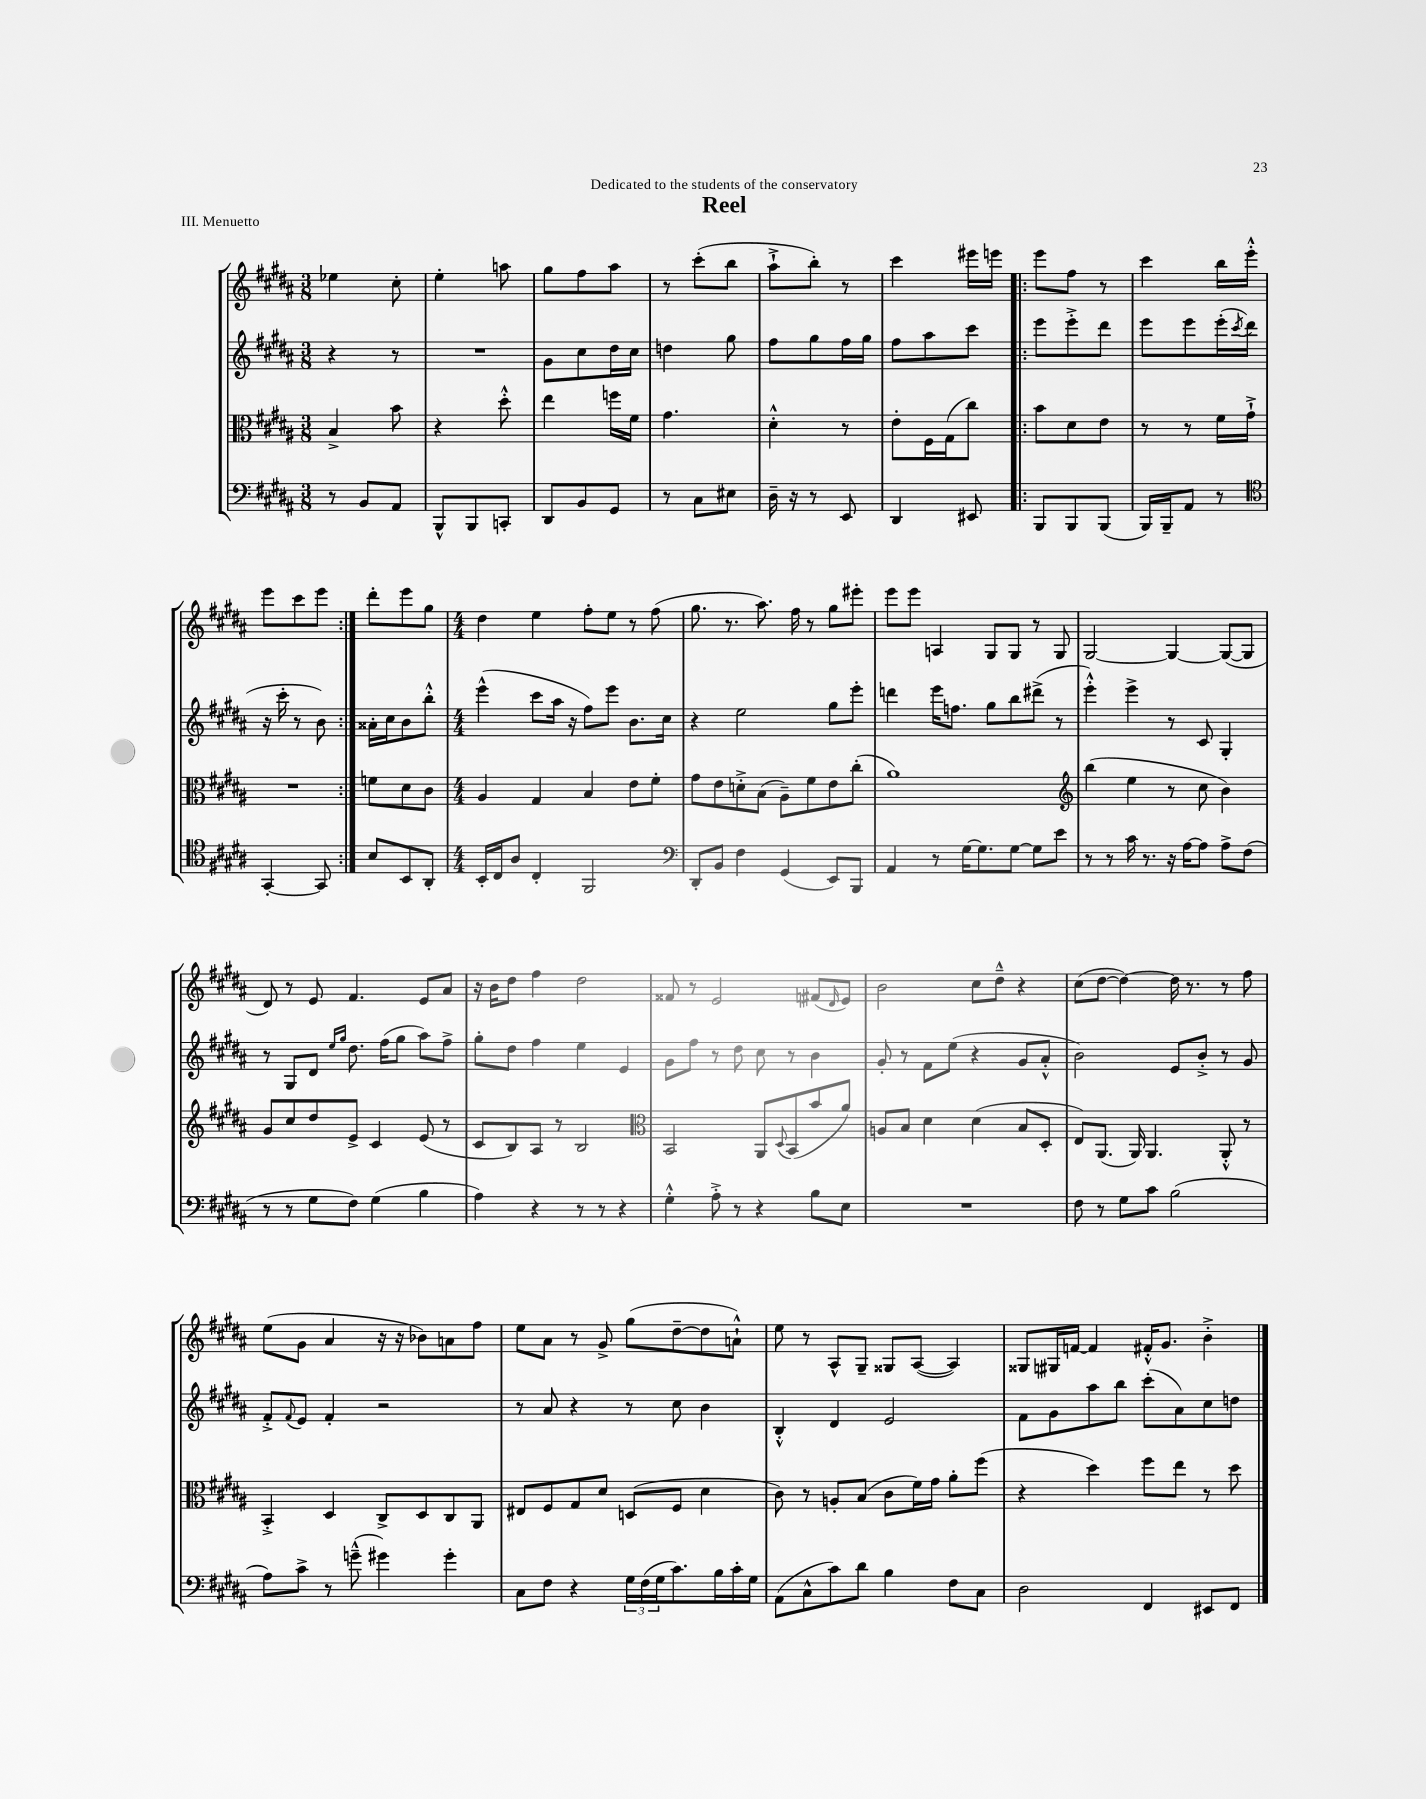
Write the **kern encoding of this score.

**kern	**kern	**kern	**kern
*staff4	*staff3	*staff2	*staff1
*clefF4	*clefC3	*clefG2	*clefG2
*k[f#c#g#d#a#]	*k[f#c#g#d#a#]	*k[f#c#g#d#a#]	*k[f#c#g#d#a#]
*M3/8	*M3/8	*M3/8	*M3/8
8r	4B^	4r	4ee-
8BB	.	.	.
8AA#	8b	8r	8cc#'
=	=	=	=
8BBB^^	4r	4.r	4ee'
8BBB	.	.	.
8CC'	8dd#'^^	.	8aa
=	=	=	=
8DD#	4ee	8g#	8gg#
8BB	.	8cc#	8ff#
8GG#	16ff	16dd#	8aa#
.	16f#	16cc#	.
=	=	=	=
8r	4.g#	4dd	8r
8C#	.	.	(8ccc#'
8E#	.	8gg#	8bb
=	=	=	=
16D#~	4d#'^^	8ff#	8aa#`^
16r	.	.	.
8r	.	8gg#	8bb')
8EE	8r	16ff#	8r
.	.	16gg#	.
=	=	=	=
4DD#	8e'	8ff#	4ccc#
.	16F#	8aa#	.
.	(16G#	.	.
8EE#	8cc#)	8ccc#	16eee#
.	.	.	16eee
=!|:	=!|:	=!|:	=!|:
8BBB	8b	8eee	8eee
8BBB	8d#	8eee'^	8ff#
(8BBB	8e	8ddd#	8r
=	=	=	=
16BBB)	8r	8eee	4ccc#
16BBB~	.	.	.
8AA#	8r	8eee	.
8r	16f#	(16eee'	16bb
.	.	8qccc#	.
.	16g#`^	16ddd#	16eee'^^
=	=	=	=
*clefC4	*	*	*
[4GG#'	4.r	16r	8eee
.	.	16ccc#'	.
.	.	8r	8ccc#
8GG#]	.	8b)	8eee
=:|!	=:|!	=:|!	=:|!
8B	8f	16a##'	8ddd#'
.	.	16cc#	.
8BB	8d#	8b	8eee
8AA#'	8c#	8bb'^^	8gg#
=	=	=	=
*M4/4	*M4/4	*M4/4	*M4/4
16BB'	4A#	(4eee^^	4dd#
16C#	.	.	.
8A#	.	.	.
4C#'	4G#	8ccc#	4ee
.	.	16aa#	.
.	.	16r	.
2FF#	4B	8ff#)	8ff#'
.	.	8eee	8ee
.	8e	8.b	8r
.	8f#'	.	(8ff#
.	.	16cc#	.
=	=	=	=
*clefF4	*	*	*
8DD#'	8g#	4r	8.gg#
8BB	8e	.	.
.	.	.	8.r
4F#	8d'^	2ee	.
.	(8B	.	8.aa#)
(4GG#	8A#~)	.	.
.	.	.	16ff#
.	8f#	.	8r
8EE)	8e	8gg#	8gg#
8BBB	(8cc#'	8eee'	8eee#'
=	=	=	=
4AA#	1a#)	4ddd	8eee
.	.	.	8eee
8r	.	16eee	4A
.	.	8.ff	.
[16G#	.	.	.
8.G#]	.	.	.
.	.	8gg#	8G#
[8G#	.	8bb	8G#
8G#]	.	(8ddd#^	8r
8e	.	8r	8G#
=	=	=	=
*	*clefG2	*	*
8r	(4bb	4eee'^^)	[2G#
8r	.	.	.
16c#	4ee	4eee^	.
8.r	.	.	.
16r	8r	8r	4G#_
[16A#	.	.	.
8A#]	8cc#	8c#	.
8A#^	4b)	4G#'	(8G#_
(8F#	.	.	8G#]
=	=	=	=
8r	8g#	8r	8d#)
8r	8cc#	8G#	8r
8G#	8dd#	8d#	8e
.	.	16qqee	.
.	.	16qqgg#	.
8F#)	8e^	8.dd#	4.f#
(4G#	4c#	.	.
.	.	(16ff#	.
.	.	8gg#	.
4B	(8e	8aa#)	8e
.	8r	8ff#^	8a#
=	=	=	=
4A#)	8c#	8gg#'	16r
.	.	.	16b
.	8B)	8dd#	8dd#
4r	8A#	4ff#	4ff#
.	8r	.	.
8r	2B	4ee	2dd#
8r	.	.	.
4r	.	4e	.
=	=	=	=
*	*clefC3	*	*
4G#'^^	2BB	8g#	8f##
.	.	8ff#	8r
8A#'^	.	8r	2e
8r	.	8dd#	.
4r	8AA#	8cc#	.
.	8qqD#	.	.
.	(8BB	8r	.
8B	8b	4b	(8f#
.	.	.	16qqd#
8E	8a#)	.	8e)
=	=	=	=
1r	8A	8g#'	2b
.	8B	8r	.
.	4d#	8f#	.
.	.	(8ee	.
.	(4d#	4r	8cc#
.	.	.	8dd#~^^
.	8B	8g#	4r
.	8D#'	8a#'^^	.
=	=	=	=
8F#	8E)	2b)	(8cc#
8r	(8.AA#	.	[8dd#
8G#	.	.	4dd#_)
.	16AA#)	.	.
8c#	4.AA#	.	.
(2B	.	8e	16dd#]
.	.	.	8.r
.	.	8b'^	.
.	8AA#'^^	8r	8r
.	8r	8g#	8ff#
=	=	=	=
8A#)	4BB'^	8f#'^	(8ee
.	.	8qqf#	.
8c#^	.	8e	8g#
8r	4D#	4f#'	4a#
(8g~^^	.	.	.
4g#)	8C#^	2r	16r
.	.	.	16r
.	8D#	.	8b-)
4g#'	8C#	.	8a
.	8AA#	.	8ff#
=	=	=	=
8C#	8E#	8r	8ee
8F#	8F#	8a#	8a#
4r	8G#	4r	8r
.	8d#	.	8g#^
24G#	(8D	8r	(8gg#
(24F#	.	.	.
24G#	.	.	.
8.c#)	8F#	8cc#	[8dd#~
.	4d#	4b	8dd#]
16B	.	.	.
16c#'	.	.	8a`^^)
16G#	.	.	.
=	=	=	=
(8AA#	8c#)	4B'^^	8ee
8C#^^	8r	.	8r
8c#)	8A'	4d#	8A#^^
8d#	(8B	.	8G#~
4B	8c#	2e	8G##
.	16f#)	.	([8A#
.	16g#	.	.
8F#	8a#'	.	4A#])
8C#	(8ff#	.	.
=	=	=	=
2D#	4r	8f#	8G##
.	.	8g#	16G#
.	.	.	[16f
.	4dd#)	8aa#	4f]
.	.	8bb	.
4FF#	8ff#	(8ccc#'	16f#'^^
.	.	.	8.g#
.	8ee	8a#)	.
8EE#	8r	8cc#	4b'^
8FF#	8dd#	8dd	.
==	==	==	==
*-	*-	*-	*-
